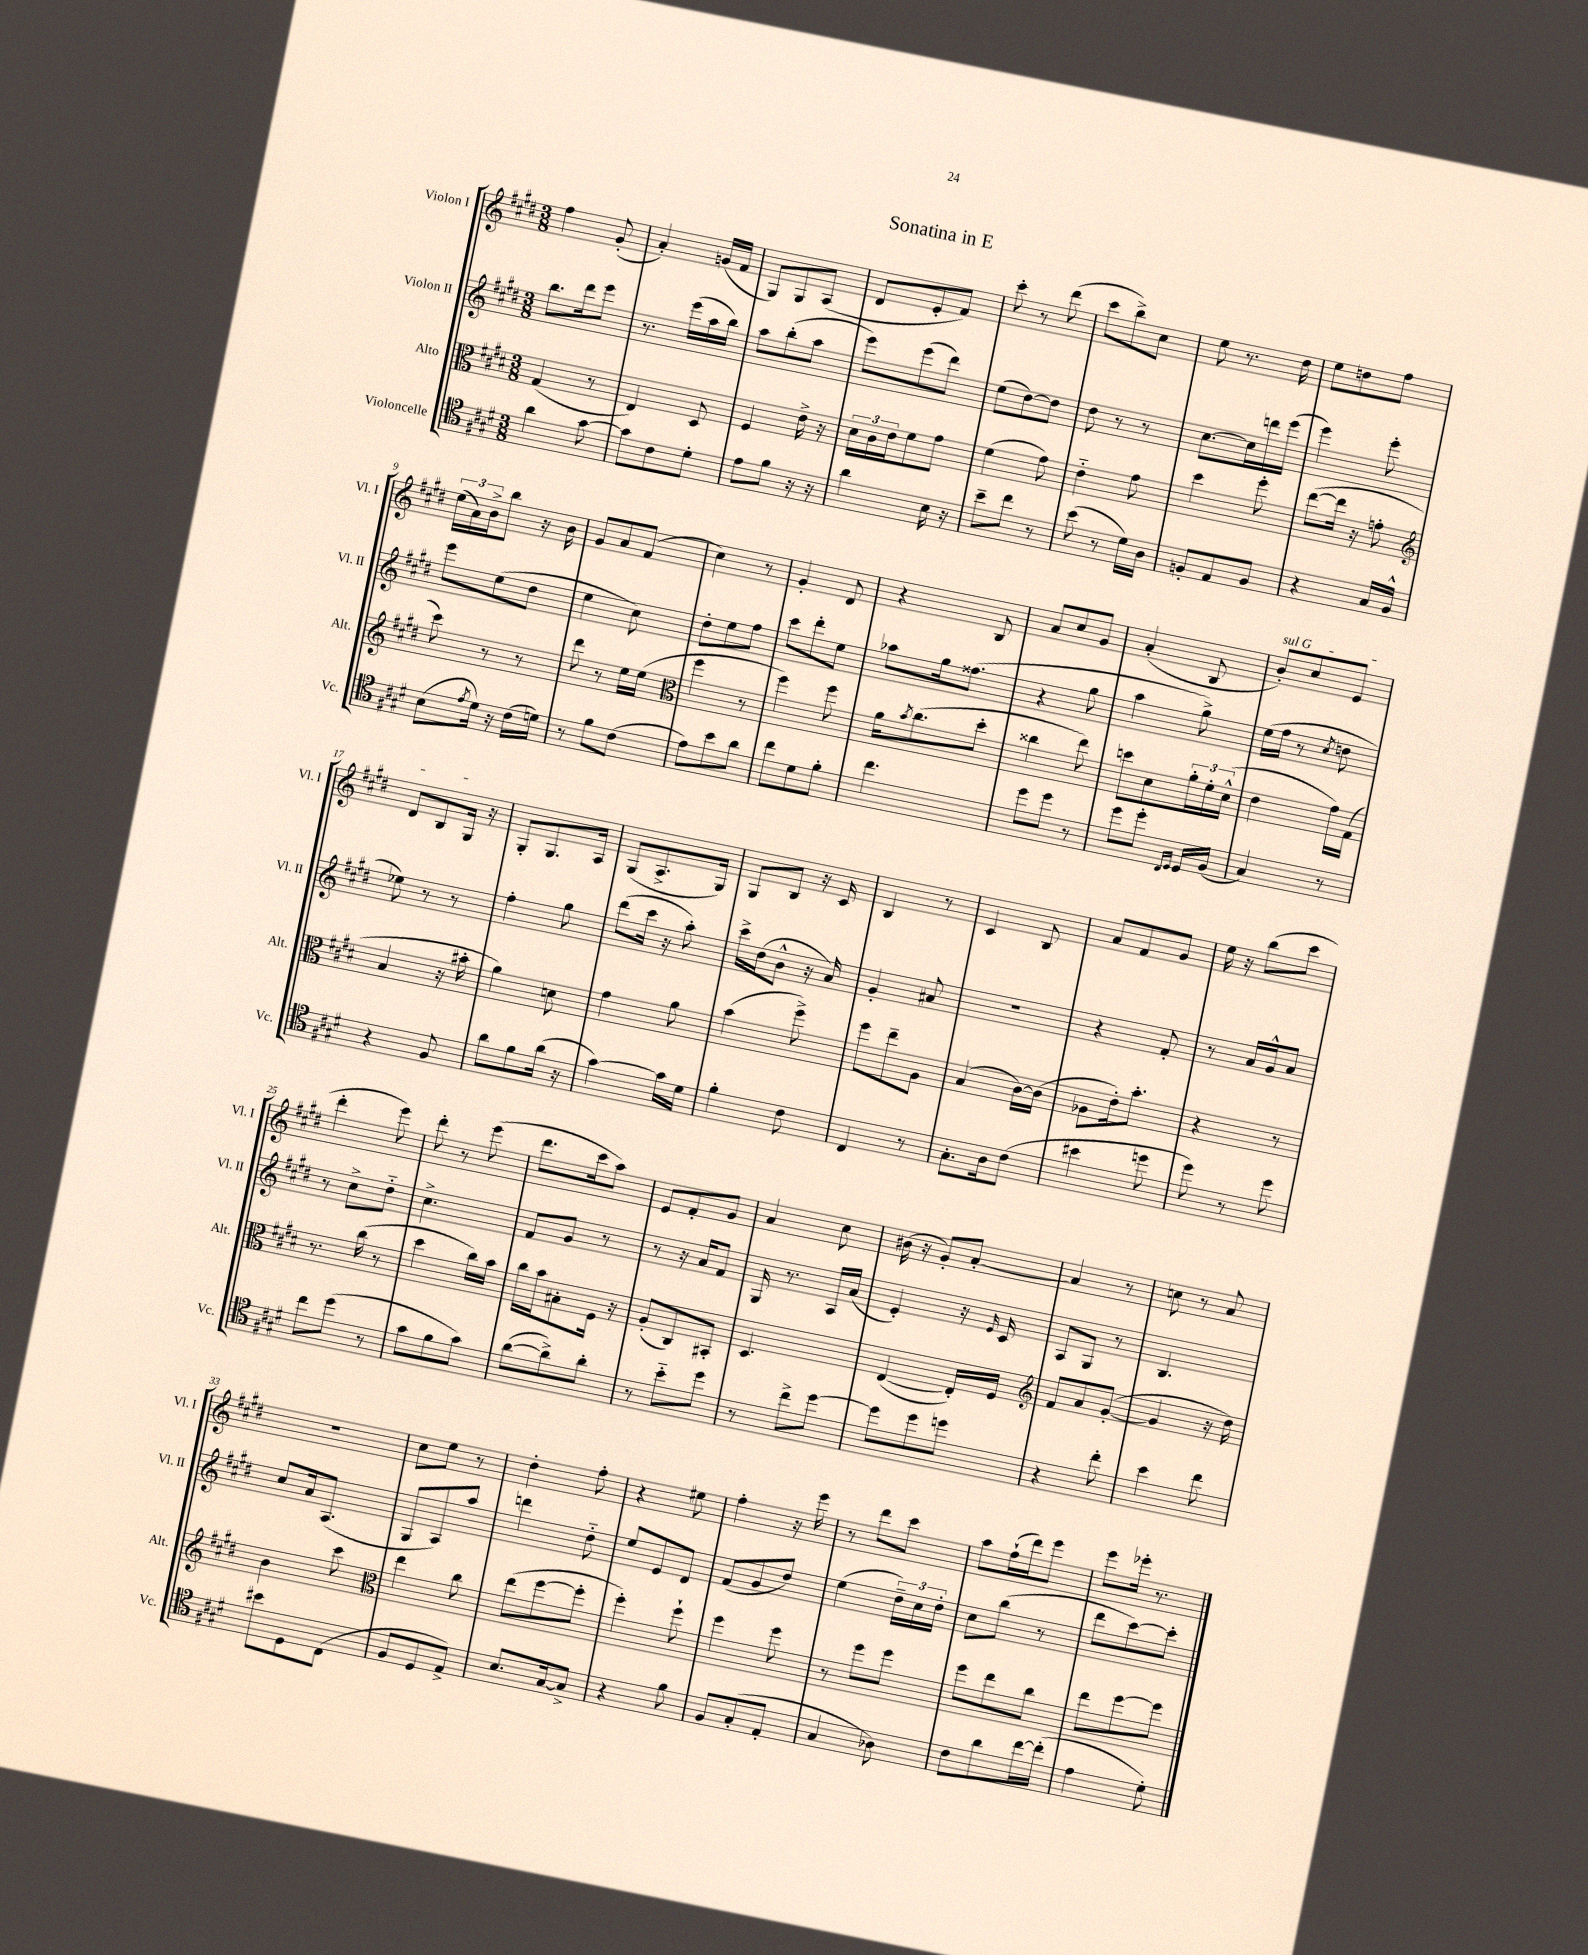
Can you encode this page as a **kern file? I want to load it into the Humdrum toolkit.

**kern	**kern	**kern	**kern
*part4	*part3	*part2	*part1
*staff4	*staff3	*staff2	*staff1
*I"Violoncelle	*I"Alto	*I"Violon II	*I"Violon I
*I'Vc.	*I'Alt.	*I'Vl. II	*I'Vl. I
*clefC4	*clefC3	*clefG2	*clefG2
*k[f#c#g#d#]	*k[f#c#g#d#]	*k[f#c#g#d#]	*k[f#c#g#d#]
*M3/8	*M3/8	*M3/8	*M3/8
=1	=1	=1	=1
4a\	(4G#/	8.bb\L	4ff#\
.	.	16ddd#\k	.
[8g#\	8r	8eee\J	(8g#'/
=2	=2	=2	=2
8g#\L]	4E/)	8.r	4a'/)
8c#\	.	.	.
.	.	(16eee\LL	.
8d#'\J	8D#/	16aa\	(16gn/LL
.	.	16bb\JJ)	16f#/JJ
=3	=3	=3	=3
8e\L	4F#/	8aa\L	8G#/L)
8f#\J	.	(8bb'\	8G#/
16r	16e^\	8aa\J	(8A/J
16r	16r	.	.
=4	=4	=4	=4
4a\	24d#\LL	8eee\L)	8d#/L
.	24c#\	.	.
.	24e\J	.	.
.	8f#\	(8eee\	8e'/
16B\	8g#\J	8ddd#\J)	8f#/J)
16r	.	.	.
=5	=5	=5	=5
8b~\L	(4f#\	(8ee\L	8ccc#'\
8cc#\J	.	[8dd#\)	8r
8r	8g#\)	8dd#\J]	(8ddd#\
=6	=6	=6	=6
(8b\	4e\	8dd#\	8ccc#\L
8r	.	8r	8bb^\)
16d#\LL)	8g#\	8r	8cc#\J
16A\JJ	.	.	.
=7	=7	=7	=7
8Fn'/L	4dd#\	[8.cc#\L	8ee\
8E/	.	.	8.r
.	.	16cc#\L]	.
8F/J	8ff#'\	16dddn\	.
.	.	(16eee\JJ	16dd#\
=8	=8	=8	=8
4r	([8ee\L	4eee\)	8ee\L
.	16ee\Jk]	.	8ddn\
.	16r	.	.
16G#/LL	8gn'\	8eee'\	8ff#\J
16F#^^/JJ	.	.	.
!!LO:LB:g=z
=9	=9	=9	=9
*	*clefG2	*	*
(8B\L	8ccc#\)	8eee\L	(24ee\LL
.	.	.	24a\)
.	.	.	24b^\J
8qe/	.	.	.
16d#\Jk)	8r	(8ee\	8bb\J
16r	.	.	.
(16c#\LL	8r	8dd#\J	16r
16dn\JJ)	.	.	16b\
=10	=10	=10	=10
8r	8ddd#\	4ee\	8g#/L
8f#\L	8r	.	8a/
(8c#\J	16ee\LL	8cc#\)	(8f#/J
.	(16ee\JJ	.	.
=11	=11	=11	=11
*	*clefC3	*	*
8e\L)	4ff#\	8dd#'\L	4cc#\)
8b\	.	8ee\	.
8a\J	8r	8ff#\J	8r
=12	=12	=12	=12
8cc#\L	4ff#\)	8ccc#\L	4g#'/
8d#\	.	8ddd#'\	.
8f#'\J	8ff#\	8ee\J	8d#/
=13	=13	=13	=13
4.cc#\	16a\KL	8aa-X\L	4r
.	8qb/	.	.
.	(8.cc#\	.	.
.	.	16gg#\k	.
.	.	(8.ff##X\J	.
.	8dd#'\J	.	8B/
=14	=14	=14	=14
8dd#\L	4cc##X\	4r	8a/L
8dd#\J	.	.	8cc#/
8r	8ee\)	8gg#\	8g#/J
=15	=15	=15	=15
8dd#\L	8ddn\L	4aa\	(4a'/
8dd#'\J	8d#\	.	.
16qqC#/LL	.	.	.
16qqD#/JJ	.	.	.
16D#/LL	24a'\L	8gg#^\)	8B/
.	24f#'\	.	.
(16F#/JJ	.	.	.
.	(24d#^^\JJ	.	.
=16	=16	=16	=16
!	!	!	!LO:TX:a:i:t=sul G
4G#/)	4e\	(16ee\LL	8b'/L)
.	.	16ff#\JJ	.
.	.	8r	8cc#/
.	.	8qcc#/	.
8r	16g#\LL)	8ddn\	8e/J
.	(16G#\JJ	.	.
!!LO:LB:g=z
=17	=17	=17	=17
4r	4B/	8ee-X\)	8d#/L
.	.	8r	8B/
8F#/	16r	8r	16G#/Jk
.	16b#X'\	.	16r
=18	=18	=18	=18
8a\L	4a\)	4ff#'\	8G#'/L
8f#\	.	.	8.G#/
(16a\Jk	8dn\	8gg#\	.
16r	.	.	16A/Jk
=19	=19	=19	=19
[4g#\)	4g#\	(8ddd#\L	(8G#/L
.	.	16ccc#\Jk	8.A^/
.	.	16r	.
16g#\LL]	8a\	8aa'\)	.
16d#\JJ	.	.	16G#/Jk)
=20	=20	=20	=20
4f#'\	(4b\	16ccc#^\LL	8G#/L
.	.	(16dd#\J	.
.	.	8b^^\J	8B/J
8c#\	8ff#^\)	16r	16r
.	.	16a/)	16c#/
=21	=21	=21	=21
4C#/	8ff#\L	4g#'/	4B/
.	8ee~\	.	.
8r	8A\J	8a#X/	8r
=22	=22	=22	=22
8.G#'\L	(4B/	4.r	4c#/
16A\k	.	.	.
(8c#\J	[16c#\LL)	.	8B/
.	(16c#\JJ]	.	.
=23	=23	=23	=23
4b#X\	8A-X\L	4r	8a/L
.	16e'\k)	.	8f#/
.	8.b'\J	.	.
8ddn\	.	8f#'/	8g#/J
=24	=24	=24	=24
8dd#\)	4r	8r	16ee\
.	.	.	16r
8r	.	16a/LL	(8bb\L
.	.	16g#^^/J	.
8dd#\	8r	8a/J	8ccc#\J
!!LO:LB:g=z
=25	=25	=25	=25
8cc#\L	8.r	8r	4ddd#'\
(8dd#\J	.	8cc#^\L	.
.	(16cc#\	.	.
8r	8r	8dd#\J	8eee\)
=26	=26	=26	=26
8g#\L	4dd#\	4.cc#^\	8ddd#'\
8f#\	.	.	8r
8g#\J)	16cc#\LL)	.	(8eee\
.	16b\JJ	.	.
=27	=27	=27	=27
([8a\L	16cc#\LL	8f#/L	8.ddd#\L
.	16b\J	.	.
8a^\])	8B#X'\	8g#/J	.
.	.	.	16ccc#\k
8a'\J	16F#\Jk	8r	8aa\J)
.	16r	.	.
=28	=28	=28	=28
8r	(8A'/L	8r	8e/L
8b\L	8C#/)	16r	8f#'/
.	.	16a/KL	.
8dd#\J	8BB#X'/J	8f#/J	8g#/J
=29	=29	=29	=29
8r	4.D#/	16G#/	4a/
.	.	8.r	.
8cc#^\L	.	.	.
[8dd#\J	.	16A/LL	8cc#\
.	.	(16a/JJ	.
=30	=30	=30	=30
8dd#\L]	([4E/	4e'/)	(16b#X\
.	.	.	16r
8dd#\	.	.	8g#'/L)
8ddn\J	16E'/LL])	16r	[8a'/J
.	.	16qqe/	.
.	16F#/JJ	16c#/	.
=31	=31	=31	=31
*	*clefG2	*	*
4r	8f#/L	8A/L	4a/]
.	8a/	8G#/J	.
8cc#'\	([8g#'/J	8r	8r
=32	=32	=32	=32
4b\	4g#/]	4.B/	8ccn\
.	.	.	8r
8cc#\	16r	.	8a/
.	16dd#\)	.	.
!!LO:LB:g=z
=33	=33	=33	=33
8b#X\L	4b\	8cc#/L	4.r
8D#\	.	16a/k	.
.	.	(8.A/J	.
(8C#\J	8ccc#\	.	.
=34	=34	=34	=34
*	*clefC3	*	*
8F#/L	4ee\	8G#/L	8cc#\L
8D#/	.	8A/)	8ee\J
8E^/J)	8cc#\	8aa/J	8r
=35	=35	=35	=35
8.B/L	(8ee\L	4dddn\	4dd#'\
.	[8ff#\	.	.
[16G#/k	.	.	.
8G#^/J]	8ff#'\J]	8dd#\	8ff#'\
=36	=36	=36	=36
4r	4ff#'\)	8ee/L	4r
.	.	8e/	.
8f#\	8ff#`\	8d#/J	8ee#X\
=37	=37	=37	=37
8F#/L	4ff#\	(8f#/L	4ff#'\
(8G#'/	.	8g#/	.
8E'/J	8ff#\	8dd#/J)	16r
.	.	.	16eee\
=38	=38	=38	=38
4G#/	8r	(4ee\	8r
.	8ff#\L	.	8ddd#\L
8A-X\)	8ff#\J	24dd#~\LL)	8ccc#\J
.	.	24cc#\	.
.	.	24dd#'\JJ	.
=39	=39	=39	=39
8c#\L	8ff#\L	8cc#\L	8aa\L
8a\	8ee\	(8bb\J	(16ff#`\L
.	.	.	16ddd#\J)
[16cc#\L	8cc#\J	8r	8eee\J
(16cc#'\JJ]	.	.	.
=40	=40	=40	=40
4e\	8ee\L	8ddd#\L	8eee\L
.	[8ff#\	[8ccc#\)	16eee-X'\Jk
.	.	.	8.r
8d#'\)	8ff#\J]	8ccc#'\J]	.
==	==	==	==
*-	*-	*-	*-
